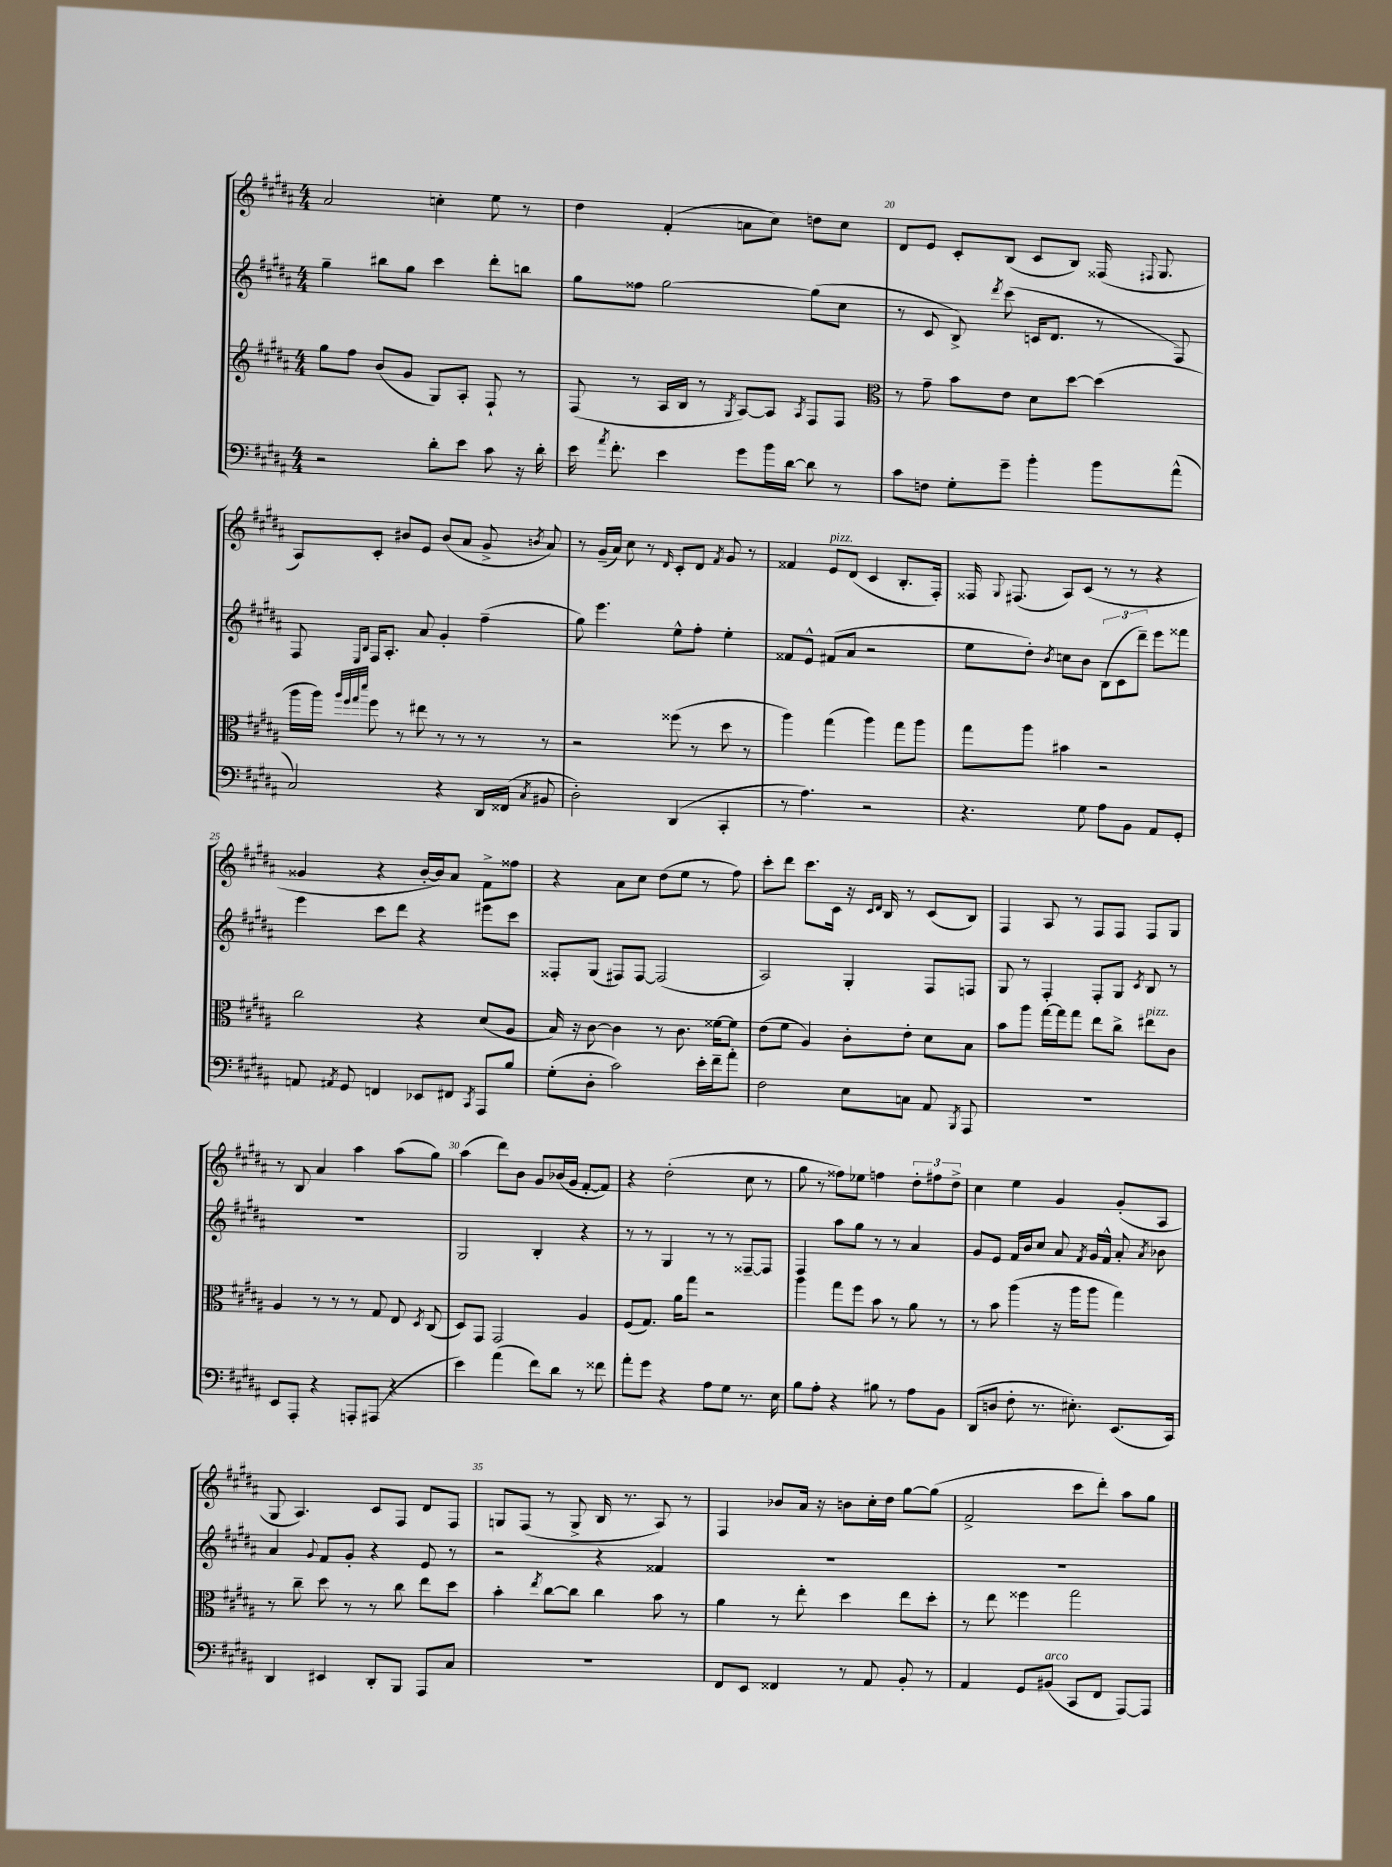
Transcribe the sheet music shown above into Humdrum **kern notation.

**kern	**kern	**kern	**kern
*part4	*part3	*part2	*part1
*staff4	*staff3	*staff2	*staff1
*clefF4	*clefG2	*clefG2	*clefG2
*k[f#c#g#d#a#]	*k[f#c#g#d#a#]	*k[f#c#g#d#a#]	*k[f#c#g#d#a#]
*M4/4	*M4/4	*M4/4	*M4/4
=18	=18	=18	=18
2r	8gg#\L	4gg#~\	2a#/
.	8ff#\J	.	.
.	(8b/L	8bb#X\L	.
.	8g#/J	8gg#\J	.
8d#'\L	8G#/L)	4ccc#\	4ccn'\
8e\J	8A#'/J	.	.
8c#\	8F#`/	8ddd#'\L	8ee\
16r	8r	8bbn\J	8r
16d#'\	.	.	.
=19	=19	=19	=19
16e\	(8F#/	8gg#\L	4dd#\
8qa#/	.	.	.
8.f#'\	.	.	.
.	8r	8ff##X\J	.
4e\	16A#/LL	[2gg#\	(4f#'/
.	16B/JJ	.	.
.	8r	.	.
.	8qG#/	.	.
8g#\L	[8A#/L)	.	8an\L
16b\L	8A#/J]	.	8cc#\J)
[16d#\JJ	.	.	.
.	8qA#/	.	.
8d#\]	8F#/L	(8gg#\L]	8ddn\L
8r	8F#/J	8cc#\J	8cc#\J
=20	=20	=20	=20
*	*clefC3	*	*
8c#\L	8r	8r	8d#/L
8Fn\J	8g#~\	8c#/	8e/J
8G#'\L	8b\L	8B^/)	8c#'/L
.	.	8qddd#/	.
8g#~\J	8e\J	(8ccc#\	(8B/J
4b'\	8d#\L	16cn/KL	8c#/L
.	.	8.d#/J	.
.	[8dd#\J	.	8B/J)
8b\L	(4dd#\]	8r	(16F##X/
.	.	.	8qqF#X/
.	.	.	8.G#/
(8a#^^\J	.	8F#/)	.
!!LO:LB:g=z
=21	=21	=21	=21
2C#/)	16aa#\LL	8F#/	8A#/L)
.	16aa#\JJ)	.	.
.	32qqaa#/LLL	.	.
.	32qqff#/	.	.
.	32qqgg#/	16qqE/LL	.
.	32qqddd#/JJJ	16qqB/JJ	.
.	8ff#\	16F#/KL	8c#'/J
.	.	8.A#'/J	.
.	8r	.	8b#X/L
.	8ee#X\	8a#/	8e/J
4r	8r	4g#'/	(8b#/L
.	8r	.	8a#/J
16DD#/LL	8r	(4ff#~\	8g#^/
(16FF##X/JJ	.	.	.
8qC#/	.	.	8qbn/
8BB#X/	8r	.	8a#/)
=22	=22	=22	=22
2D#'\)	2r	8gg#\)	8r
.	.	4.eee\	(16g#~/LL
.	.	.	16a#/JJ)
.	.	.	8cc#\
.	.	.	8r
.	.	.	16qqd#/
(4DD#/	(8ff##X\	8ee^^\L	8c#'/L
.	8r	8ff#'\J	8d#/J
.	.	.	8qf#/
4CC#'/	8dd#\	4ee'\	8g#/
.	8r	.	8r
=23	=23	=23	=23
8r	4aa#\)	8f##X/L	4f##X/
4.A#\)	.	8e^^/J	.
!	!	!	!LO:TX:a:i:t=pizz.
.	(4gg#\	(8f#X/L	8e/L
.	.	8a#/J	(8d#/J
2r	4aa#\)	2r	4c#/
.	8gg#\L	.	8.B'/L
.	8aa#\J	.	.
.	.	.	16F#'/Jk)
=24	=24	=24	=24
4.r	8gg#\L	8ee\L	16F##X/
.	.	.	8qqG#/
.	.	.	(8.F#X/
.	8aa#\J	8dd#'\J)	.
.	.	8qb/	.
.	4b#X\	8ccn\L	8A#/L)
8G#\	.	8b\J	(8c#/J
8A#\L	2r	(12B\L	8r
.	.	12c#\	.
8BB\J	.	.	8r
.	.	12ddd#~\J)	.
8AA#/L	.	8eee\L	4r
8GG#'/J	.	8fff##X\J	.
!!LO:LB:g=z
=25	=25	=25	=25
8AAn/	2cc#\	4eee\	4g##X/
8qAA#X/	.	.	.
8GG#/	.	.	.
4FFn/	.	8ccc#\L	4r
.	.	8ddd#\J	.
8EE-X/L	4r	4r	[16b'/LL
.	.	.	16b/J])
8FF#X/J	.	.	8a#/J
8qCC#/	.	.	.
8AAA#/L	(8d#/L	8eee#X\L	8f#^\L
8B/J	8A#/J	8ccc#\J	8ff##X\J
=26	=26	=26	=26
(8G#'\L	16B/)	8F##X'/L	4r
.	16r	.	.
8D#'\J	[8c#\	(8G#/J	.
2c#\)	4c#\]	8F#X/L)	8a#\L
.	.	[8F#/J	8cc#\J
.	8r	(2F#/]	(8dd#\L
.	8.c#\	.	8ee\J
16e'\LL	.	.	8r
16f#~\J	[16f##X\KL	.	.
8a#'\J	8f##\J]	.	8ff#\)
=27	=27	=27	=27
2F#\	(8e\L	2A#/)	8ccc#'\L
.	8f#\J	.	8ddd#\J
.	4A#/)	.	8.ccc#\L
.	.	.	16c#\Jk
8E\L	8c#'\L	4G#'/	16r
.	.	.	16qqc#/LL
.	.	.	16qqd#/JJ
.	.	.	16B/
8Cn\J	8e'\J	.	8r
8AA#/	8d#\L	8F#/L	(8c#/L
8qBBB/	.	.	.
8AAA#/	8B\J	8Fn/J	8B/J)
=28	=28	=28	=28
1r	8b\L	8G#/	4F#/
.	8aa#\J	8r	.
.	[16gg#\LL	4F#'/	8A#/
.	16gg#\J]	.	.
.	8gg#\J	.	8r
.	8ee\L	8F#'/L	8F#/L
.	8cc#^\J	8G#/J	8F#/J
.	.	8qc#/	.
!	!LO:TX:a:i:t=pizz.	!	!
.	8ee#X\L	8B/	8F#/L
.	8c#\J	8r	8G#/J
!!LO:LB:g=z
=29	=29	=29	=29
8EE/L	4A#/	1r	8r
8AAA#'/J	.	.	8B/
4r	8r	.	4a#/
.	8r	.	.
8AAAn'/L	8r	.	4aa#\
(8AAA#X/J	8G#/	.	.
4r	8E/	.	(8aa#\L
.	8qD#/	.	.
.	(8C#/	.	8gg#\J)
=30	=30	=30	=30
4e\)	8D#/L)	2G#/	(4aa#\
.	8GG#/J	.	.
(4a#\	2GG#/	.	8ddd#\L)
.	.	.	8b\J
8f#\L)	.	4B'/	8g#/L
8d#\J	.	.	(16b-X/L
.	.	.	16g#/JJ
8r	4A#/	4r	[8f#'/L
8f##X\	.	.	8f#/J])
=31	=31	=31	=31
8a#'\L	(8F#/L	8r	4r
8g#\J	8.G#/J)	8r	.
4r	.	4G#/	(2dd#'\
.	16a#\KL	.	.
.	8gg#\J	.	.
8A#\L	2r	8r	.
8G#\J	.	8r	.
8.r	.	[8F##X~/L	8cc#\
.	.	8F##/J]	8r
16E\	.	.	.
=32	=32	=32	=32
8B\L	4aa#\	4F#/	8gg#\
8A#'\J	.	.	8r
4r	8gg#\L	8aa#\L	8ff##X\L)
.	8ff#\J	8gg#\J	8ee-X\J
8B#X\	8b\	8r	4ffn\
8r	8r	8r	.
8A#\L	8a#\	4a#/	12dd#'\L
.	.	.	12ff#X\
8BB\J	8r	.	.
.	.	.	12dd#^\J
=33	=33	=33	=33
(8DD#/L	8r	8g#/L	4cc#\
8Dn/J	8b\	8e/J	.
8F#'\	(4aa#\	16f#/LL	4ee\
.	.	16b/J	.
8.r	.	8cc#/J	.
.	16r	8a#/	4g#/
8.E#X'\)	16aa#\KL	.	.
.	.	8qf#/	.
.	8aa#\J	16g#/LL	.
.	.	16f#^^/JJ	.
(8.EE/L	4gg#\)	8a#'/	(8g#'/L
.	.	8qa#/	.
.	.	8b-X\	8A#/J
16CC#/Jk)	.	.	.
!!LO:LB:g=z
=34	=34	=34	=34
4DD#/	8r	4a#/	8G#/
.	8cc#~\	.	4.A#/)
.	.	8qqg#/	.
4EE#X/	8dd#\	8f#/L	.
.	8r	8g#'/J	.
8DD#'/L	8r	4r	8c#/L
8BBB/J	8cc#\	.	8F#/J
8AAA#/L	8ee\L	8e/	8d#/L
8C#/J	8dd#\J	8r	8F#/J
=35	=35	=35	=35
1r	4b'\	2r	8Gn/L
.	.	.	(8F#/J
.	8qee/	.	.
.	[8cc#\L	.	8r
.	8cc#\J]	.	8G^/
.	4cc#\	4r	16B/
.	.	.	8.r
.	8b\	4f##X/	8A#/)
.	8r	.	8r
=36	=36	=36	=36
8FF#/L	4a#\	1r	4F#/
8EE/J	.	.	.
4FF##X/	8r	.	8b-X/L
.	8ee'\	.	16a#/Jk
.	.	.	16r
8r	4dd#\	.	8bn\L
8AA#/	.	.	16cc#'\L
.	.	.	16dd#\JJ
8BB'/	8ee\L	.	[8gg#\L
8r	8dd#'\J	.	(8gg#\J]
=37	=37	=37	=37
4AA#/	8r	1r	2f#^/
.	8ee\	.	.
8GG#/L	4ff##X\	.	.
!LO:TX:a:i:t=arco	!	!	!
(8BB#X/J	.	.	.
8CC#/L	2gg#\	.	8ccc#\L
8FF#/J	.	.	8ddd#'\J)
[8AAA#/L)	.	.	8aa#\L
8AAA#/J]	.	.	8gg#\J
==	==	==	==
*-	*-	*-	*-
